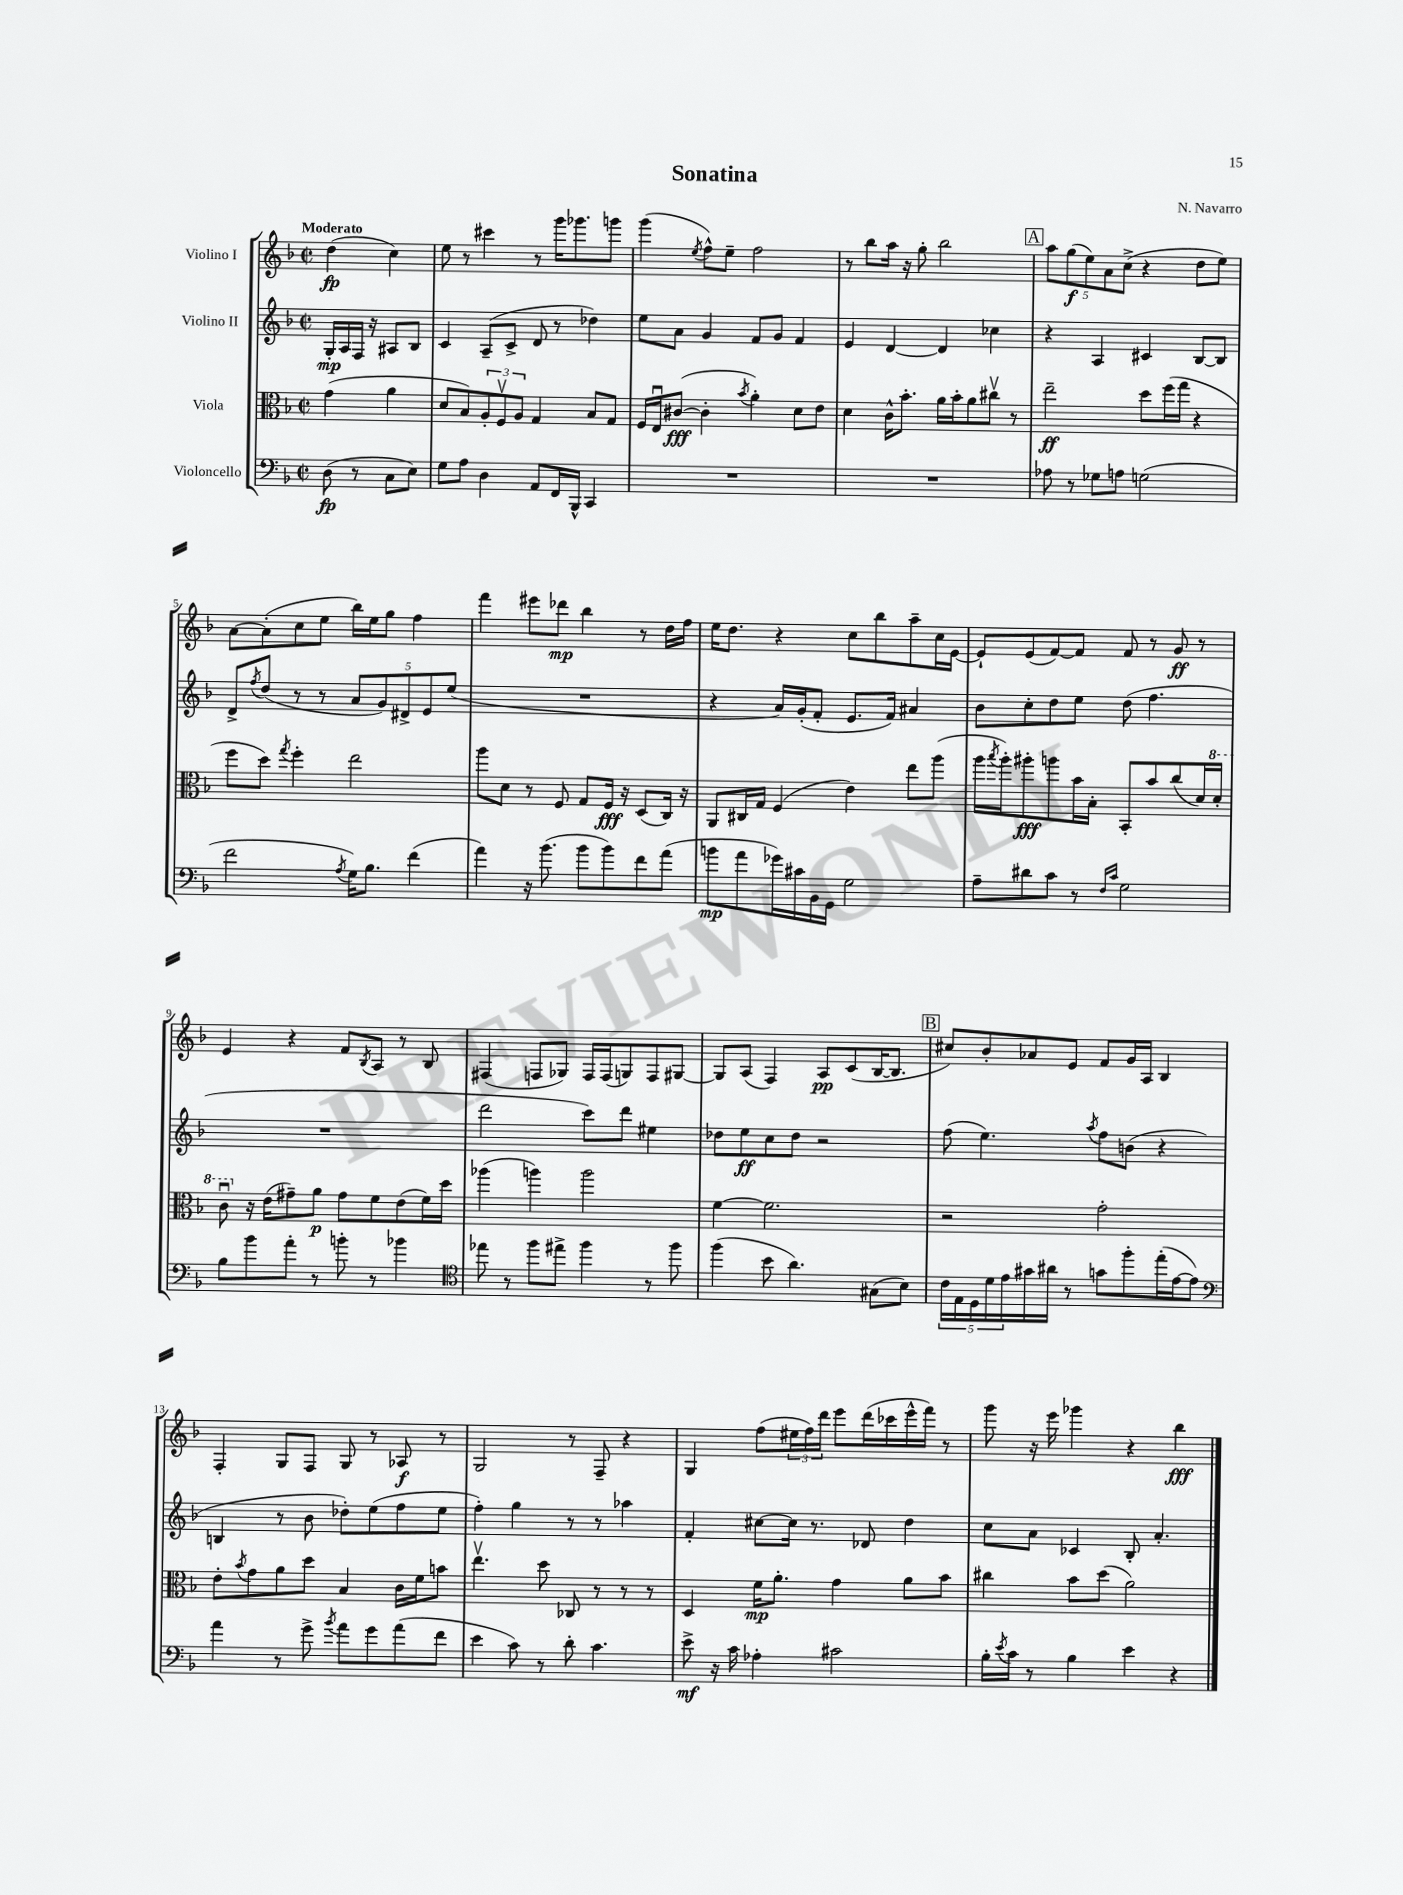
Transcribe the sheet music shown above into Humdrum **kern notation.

**kern	**dynam	**kern	**dynam	**kern	**dynam	**kern	**dynam
*part4	*part4	*part3	*part3	*part2	*part2	*part1	*part1
*staff4	*staff4	*staff3	*staff3	*staff2	*staff2	*staff1	*staff1
*I"Violoncello	*	*I"Viola	*	*I"Violino II	*	*I"Violino I	*
*clefF4	*	*clefC3	*	*clefG2	*	*clefG2	*
*k[b-]	*	*k[b-]	*	*k[b-]	*	*k[b-]	*
*M2/2	*	*M2/2	*	*M2/2	*	*M2/2	*
*met(c|)	*	*met(c|)	*	*met(c|)	*	*met(c|)	*
=	=	=	=	=	=	=	=
!	!	!	!	!	!	!LO:TX:a:B:t=Moderato	!
(8D\	fp	(4g\	.	16G'/LL	mp	(4dd\	fp
.	.	.	.	16A/	.	.	.
8r	.	.	.	16F/JJ	.	.	.
.	.	.	.	16r	.	.	.
8C\L	.	4a\	.	8A#X/L	.	4cc\)	.
8E\J)	.	.	.	8B-/J	.	.	.
=1	=1	=1	=1	=1	=1	=1	=1
8G\L	.	8d/L	.	4c/	.	8ee\	.
8A\J	.	8B-/)	.	.	.	8r	.
4D\	.	12A'/	.	(8A~/L	.	4ccc#X\	.
.	.	12Fv/	.	.	.	.	.
.	.	.	.	8c^/J	.	.	.
.	.	12A/J	.	.	.	.	.
8AA/L	.	4G/	.	8d/	.	8r	.
16FF/L	.	.	.	8r	.	16ggg\KL	.
16BBB-^^/JJ	.	.	.	.	.	8.ggg-X\	.
4CC/	.	8B-/L	.	4dd-X\)	.	.	.
.	.	8G/J	.	.	.	8gggn\J	.
=2	=2	=2	=2	=2	=2	=2	=2
1r	.	16F/LL	.	8ee\L	.	(4ggg\	.
.	.	16Eu/J	.	.	.	.	.
.	.	([8c#X/J	fff	8a\J	.	.	.
.	.	.	.	.	.	8qee/	.
.	.	4c#'\]	.	4g/	.	8ff^^\L)	.
.	.	.	.	.	.	8ee~\J	.
.	.	8qb-/	.	.	.	.	.
.	.	4a'\)	.	8f/L	.	2ff\	.
.	.	.	.	8g/J	.	.	.
.	.	8d\L	.	4f/	.	.	.
.	.	8e\J	.	.	.	.	.
=3	=3	=3	=3	=3	=3	=3	=3
1r	.	4d\	.	4e/	.	8r	.
.	.	.	.	.	.	8bb-\L	.
.	.	16c^^\KL	.	[4d/	.	16aa\Jk	.
.	.	8.b-'\J	.	.	.	16r	.
.	.	.	.	.	.	8gg'\	.
.	.	16a\LL	.	4d/]	.	2bb-\	.
.	.	16b-'\J	.	.	.	.	.
.	.	8a\	.	.	.	.	.
.	.	8cc#Xv\J	.	4cc-X\	.	.	.
.	.	8r	.	.	.	.	.
!!LO:REH:place=s1:t=A
=4	=4	=4	=4	=4	=4	=4	=4
8A-X\	.	2ee~\	ff	4r	.	10aa\L	.
.	.	.	.	.	.	(10gg\	f
8r	.	.	.	.	.	.	.
.	.	.	.	.	.	10ee\)	.
8G-X\L	.	.	.	4A/	.	.	.
.	.	.	.	.	.	10a\	.
8An\J	.	.	.	.	.	.	.
.	.	.	.	.	.	(10cc^\J	.
(2Gn\	.	8dd\L	.	4c#X/	.	4r	.
.	.	(16ff\L	.	.	.	.	.
.	.	16gg\JJ	.	.	.	.	.
.	.	4r	.	[8B-/L	.	8dd\L	.
.	.	.	.	8B-/J]	.	8ee\J)	.
!!LO:LB:g=z
=5	=5	=5	=5	=5	=5	=5	=5
2f\	.	8ff\L	.	8d^/L	.	[8a\L	.
.	.	.	.	8qff/	.	.	.
.	.	8dd\J)	.	(8dd/J	.	(8a'\]	.
.	.	8qgg/	.	.	.	.	.
.	.	4ff'\	.	8r	.	8cc\	.
.	.	.	.	8r	.	8ee\J	.
8qA/	.	.	.	.	.	.	.
16G\KL)	.	2ee\	.	10a/L	.	16bb-\LL)	.
8.B-\J	.	.	.	.	.	16ee\J	.
.	.	.	.	10g/)	.	.	.
.	.	.	.	.	.	8gg\J	.
.	.	.	.	10d#X^/	.	.	.
(4f\	.	.	.	.	.	4ff\	.
.	.	.	.	10e/	.	.	.
.	.	.	.	(10ee/J	.	.	.
=6	=6	=6	=6	=6	=6	=6	=6
4a\)	.	8aa\L	.	1r	.	4fff\	.
.	.	8d\J	.	.	.	.	.
16r	.	8r	.	.	.	8eee#X\L	.
(8.b-\	.	.	.	.	.	.	.
.	.	8F/	.	.	.	8ddd-X\J	mp
8b-\L	.	8G/L	.	.	.	4bb-\	.
8b-\)	.	16F/Jk	fff	.	.	.	.
.	.	16r	.	.	.	.	.
8f\	.	(8D/L	.	.	.	8r	.
(8a\J	.	16C/Jk)	.	.	.	16dd\LL	.
.	.	16r	.	.	.	16ff\JJ	.
=7	=7	=7	=7	=7	=7	=7	=7
8bn\L	mp	8AA/L	.	4r	.	16ee\KL	.
.	.	.	.	.	.	8.dd\J	.
8a\	.	16C#X/L	.	.	.	.	.
.	.	16G/JJ	.	.	.	.	.
16g-X\L)	.	(4F/	.	16a/LL)	.	4r	.
16c#X\	.	.	.	(16g'/J	.	.	.
16BB-\	.	.	.	8f'/J	.	.	.
16GG\JJ	.	.	.	.	.	.	.
2G\	.	4e\)	.	8.e/L	.	8cc\L	.
.	.	.	.	.	.	8bb-\	.
.	.	.	.	16f/Jk)	.	.	.
.	.	8ee\L	.	4a#X/	.	8aa~\	.
.	.	(8aa\J	.	.	.	16cc\L	.
.	.	.	.	.	.	[16e\JJ	.
=8	=8	=8	=8	=8	=8	=8	=8
8A~\L	.	16aa\LL	.	8b-\L	.	8e`/L]	.
.	.	8qbb-/	.	.	.	.	.
.	.	16aa'\J)	.	.	.	.	.
8d#X\	.	8aa#X'\	fff	8cc'\	.	(8e/	.
8c\J	.	8aan\	.	8dd\	.	[8f/)	.
8r	.	16b-\L	.	8ee\J	.	8f/J]	.
.	.	16B-'\JJ	.	.	.	.	.
16qqF/LL	.	.	.	.	.	.	.
16qqc/JJ	.	.	.	.	.	.	.
2G\	.	8BB-'/L	.	(8dd\	.	8f/	.
.	.	8b-/	.	4.ff\	.	8r	.
.	.	(8cc/	.	.	.	8g/	ff
.	.	16d/L)	.	.	.	8r	.
*	*	*8va	*	*	*	*	*
.	.	16dd'/JJ	.	.	.	.	.
!!LO:LB:g=z
=9	=9	=9	=9	=9	=9	=9	=9
8B-\L	.	8ccu\	.	1r	.	4e/	.
*	*	*X8va	*	*	*	*	*
8b-\	.	16r	.	.	.	.	.
.	.	(16e\KL	.	.	.	.	.
8a'\J	.	8g#X~\)	.	.	.	4r	.
8r	.	8a\J	p	.	.	.	.
8bn'\	.	8g#\L	.	.	.	8f/L	.
.	.	.	.	.	.	8qB-/	.
8r	.	8f\	.	.	.	8A/J	.
4b-X\	.	(8e\	.	.	.	8r	.
.	.	16f\L)	.	.	.	8B-/	.
.	.	16dd\JJ	.	.	.	.	.
=10	=10	=10	=10	=10	=10	=10	=10
*clefC4	*	*	*	*	*	*	*
8ee-X\	.	(4aa-X\	.	2ddd\	.	(4F#X/	.
8r	.	.	.	.	.	.	.
8ff\L	.	4aan\)	.	.	.	8Fn/L	.
8ee#X^\J	.	.	.	.	.	8G-X/J)	.
4ff\	.	2aa\	.	8ccc\L)	.	16F/LL	.
.	.	.	.	.	.	(16F/J	.
.	.	.	.	8ddd\J	.	8Gn/)	.
8r	.	.	.	4ee#X\	.	8F/	.
8ff\	.	.	.	.	.	[8G#X/J	.
=11	=11	=11	=11	=11	=11	=11	=11
(4ff\	.	[4f\	.	8dd-X\L	.	8G#/L]	.
.	.	.	.	8ee\	ff	(8A/J	.
8b-\	.	2.f\]	.	8cc\	.	4F/)	.
4.a\)	.	.	.	8dd-\J	.	.	.
.	.	.	.	2r	.	8A/L	pp
.	.	.	.	.	.	(8c/	.
(8G#X\L	.	.	.	.	.	[16B-/K	.
.	.	.	.	.	.	8.B-/J]	.
8B-\J)	.	.	.	.	.	.	.
!!LO:REH:place=s1:t=B
=12	=12	=12	=12	=12	=12	=12	=12
20c\LL	.	2r	.	(8ff\	.	8cc#X/L)	.
20E\	.	.	.	.	.	.	.
20D\	.	.	.	.	.	.	.
.	.	.	.	4.ee\)	.	8b-'/	.
20d\	.	.	.	.	.	.	.
20e\	.	.	.	.	.	.	.
16g#X\	.	.	.	.	.	8a-X/	.
16a#X\JJ	.	.	.	.	.	.	.
8r	.	.	.	.	.	8e/J	.
.	.	.	.	8qaa/	.	.	.
8gn\L	.	2g'\	.	8ff\L	.	8f/L	.
8ff'\	.	.	.	(8bn\J	.	16g/L	.
.	.	.	.	.	.	16A/JJ	.
(16ee'\L	.	.	.	4r	.	4B-/	.
[16e\J	.	.	.	.	.	.	.
8e\J])	.	.	.	.	.	.	.
!!LO:LB:g=z
=13	=13	=13	=13	=13	=13	=13	=13
*clefF4	*	*	*	*	*	*	*
4a\	.	8e'\L	.	4Bn/	.	4F'/	.
.	.	8qb-/	.	.	.	.	.
.	.	8g\	.	.	.	.	.
8r	.	8a\	.	8r	.	8G/L	.
8g^\	.	8dd\J	.	8b-\	.	8F/J	.
8qb-/	.	.	.	.	.	.	.
8a\L	.	4B-/	.	8dd-X'\L)	.	8G/	.
8g\	.	.	.	(8ee\	.	8r	.
(8a\	.	16c\LL	.	8ff\	.	8A-X/	f
.	.	16f\J	.	.	.	.	.
8f\J	.	8bn\J	.	8ee\J	.	8r	.
=14	=14	=14	=14	=14	=14	=14	=14
4e\	.	4.eev\	.	4ff'\)	.	2G/	.
8c\)	.	.	.	4gg\	.	.	.
8r	.	8dd\	.	.	.	.	.
8d'\	.	8C-X/	.	8r	.	8r	.
4.c\	.	8r	.	8r	.	8F~/	.
.	.	8r	.	4aa-X\	.	4r	.
.	.	8r	.	.	.	.	.
=15	=15	=15	=15	=15	=15	=15	=15
8e^\	mf	4D/	.	4f'/	.	4G/	.
16r	.	.	.	.	.	.	.
16c\	.	.	.	.	.	.	.
4A-X'\	.	16f\KL	mp	[8cc#X\L	.	(8ff\L	.
.	.	8.a'\J	.	.	.	.	.
.	.	.	.	16cc#\Jk]	.	24ee#X\L	.
.	.	.	.	.	.	24ff\)	.
.	.	.	.	8.r	.	.	.
.	.	.	.	.	.	24ddd\JJ	.
2c#X\	.	4g\	.	.	.	8eee\L	.
.	.	.	.	8d-X/	.	(16ddd\L	.
.	.	.	.	.	.	16ccc-X\	.
.	.	8a\L	.	4dd\	.	16eee^^\	.
.	.	.	.	.	.	16fff\JJ)	.
.	.	8b-\J	.	.	.	8r	.
=16	=16	=16	=16	=16	=16	=16	=16
16B-'\LL	.	4cc#X\	.	8cc\L	.	8ggg\	.
8qe/	.	.	.	.	.	.	.
16c\JJ	.	.	.	.	.	.	.
8r	.	.	.	8a\J	.	16r	.
.	.	.	.	.	.	16eee\	.
4B-\	.	8b-\L	.	4c-X/	.	4ggg-X\	.
.	.	(8dd\J	.	.	.	.	.
4e\	.	2a\)	.	8B-'/	.	4r	.
.	.	.	.	4.a'/	.	.	.
4r	.	.	.	.	.	4bb-\	fff
==	==	==	==	==	==	==	==
*-	*-	*-	*-	*-	*-	*-	*-
